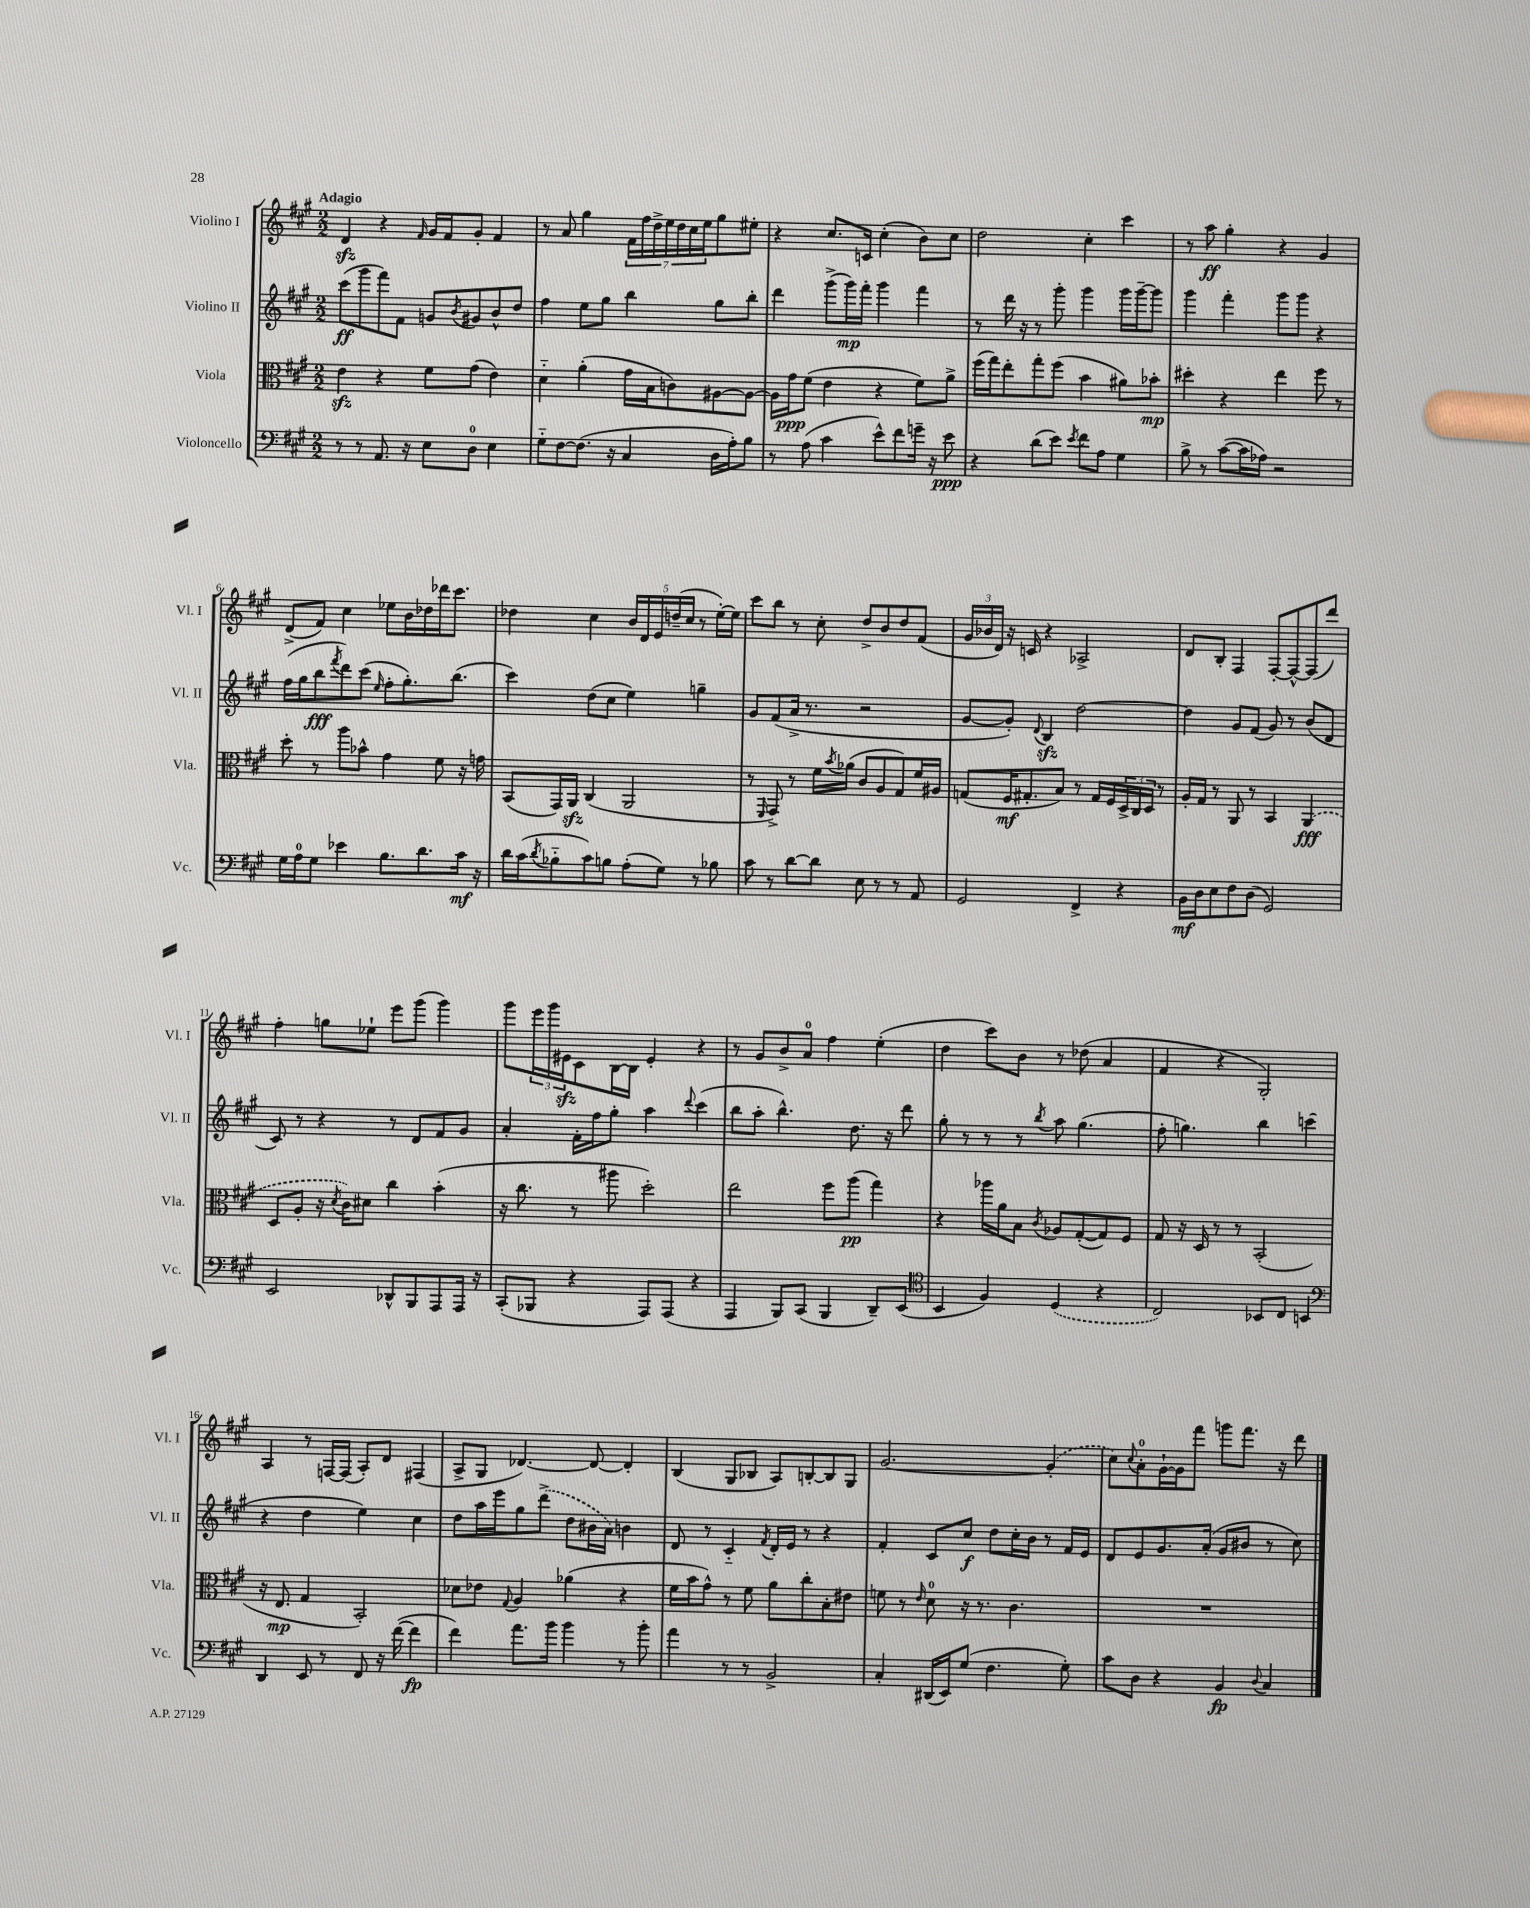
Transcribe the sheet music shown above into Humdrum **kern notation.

**kern	**dynam	**kern	**dynam	**kern	**dynam	**kern	**dynam
*part4	*part4	*part3	*part3	*part2	*part2	*part1	*part1
*staff4	*staff4	*staff3	*staff3	*staff2	*staff2	*staff1	*staff1
*I"Violoncello	*	*I"Viola	*	*I"Violino II	*	*I"Violino I	*
*I'Vc.	*	*I'Vla.	*	*I'Vl. II	*	*I'Vl. I	*
*clefF4	*	*clefC3	*	*clefG2	*	*clefG2	*
*k[f#c#g#]	*	*k[f#c#g#]	*	*k[f#c#g#]	*	*k[f#c#g#]	*
*M2/2	*	*M2/2	*	*M2/2	*	*M2/2	*
=1	=1	=1	=1	=1	=1	=1	=1
!	!	!	!	!	!	!LO:TX:a:B:t=Adagio	!
8r	.	4ezz\	.	(8ccc#\L	ff	4dzz/	.
8r	.	.	.	8ggg#\	.	.	.
8.AA/	.	4r	.	8fff#\)	.	4r	.
.	.	.	.	8f#\J	.	.	.
16r	.	.	.	.	.	.	.
.	.	.	.	.	.	16qqf#/	.
8E\L	.	8f#\L	.	8gn/L	.	16g#/LL	.
.	.	.	.	.	.	16f#/J	.
.	.	.	.	8qb/	.	.	.
8D\J	.	(8g#\J	.	8g#X/	.	8g#'/J	.
4E\	.	4e\)	.	8b^^/	.	4f#/	.
.	.	.	.	8dd/J	.	.	.
=2	=2	=2	=2	=2	=2	=2	=2
8G#\L	.	4d\	.	4ff#\	.	8r	.
[8F#\	.	.	.	.	.	8a/	.
(8.F#\J]	.	(4a'\	.	8ee\L	.	4gg#\	.
.	.	.	.	8gg#\J	.	.	.
16r	.	.	.	.	.	.	.
4C#/	.	16g#\LL	.	4bb\	.	28f#\LL	.
.	.	.	.	.	.	28ff#\	.
.	.	16B\J	.	.	.	.	.
.	.	.	.	.	.	28dd^\	.
.	.	.	.	.	.	28ee\	.
.	.	8cn\)	.	.	.	.	.
.	.	.	.	.	.	28dd\	.
.	.	.	.	.	.	28cc#\	.
.	.	.	.	.	.	28ee\J	.
16D\LL	.	[8A#X\	.	8gg#\L	.	8gg#\	.
16A'\J)	.	.	.	.	.	.	.
8B\J	.	8A#\J_	.	8bb'\J	.	8ee#X'\J	.
=3	=3	=3	=3	=3	=3	=3	=3
8r	.	16A#\LL]	.	4ddd\	.	4r	.
.	.	16g#\J	ppp	.	.	.	.
(8A\	.	(8f#\J	.	.	.	.	.
4c#\	.	4e\	.	(8ggg#^\L	.	8.cc#/L	.
.	.	.	.	16ggg#\L)	mp	.	.
.	.	.	.	16fff#'\JJ	.	16cn/Jk	.
8e^^\L)	.	4r	.	4ggg#\	.	(4cc#'\	.
8f#\	.	.	.	.	.	.	.
16gn~\Jk	.	8f#\L)	.	4fff#\	.	8b\L)	.
16r	.	.	.	.	.	.	.
8e\	ppp	8a^\J	.	.	.	8cc#\J	.
=4	=4	=4	=4	=4	=4	=4	=4
4r	.	(16ff#\LL	.	8r	.	2dd\	.
.	.	16gg#\J)	.	.	.	.	.
.	.	8ee'\	.	16ddd\	.	.	.
.	.	.	.	16r	.	.	.
(8d\L	.	8gg#'\	.	8r	.	.	.
8e\J)	.	(8ff#\J	.	8ggg#'\	.	.	.
8qe/	.	.	.	.	.	.	.
8f#\L	.	4b\	.	4ggg#\	.	4cc#'\	.
8A\J	.	.	.	.	.	.	.
4G#\	.	8a#X\L)	.	16ggg#\LL	.	4ccc#\	.
.	.	.	.	[16ggg#~\J	.	.	.
.	.	8b-X'\J	mp	8ggg#\J]	.	.	.
=5	=5	=5	=5	=5	=5	=5	=5
8B^\	.	4dd#X'\	.	4ggg#\	.	8r	.
8r	.	.	.	.	.	8aa\	ff
([8c#\L	.	4r	.	4fff#'\	.	4gg#'\	.
16c#\L]	.	.	.	.	.	.	.
16A-X\JJ)	.	.	.	.	.	.	.
2r	.	4ee\	.	8ggg#\L	.	4r	.
.	.	.	.	8ggg#\J	.	.	.
.	.	8ff#\	.	4r	.	4g#/	.
.	.	8r	.	.	.	.	.
!!LO:LB:g=z
=6	=6	=6	=6	=6	=6	=6	=6
16G#\LL	.	8dd'\	.	(16ff#\LL	.	(8d^/L	.
16A\J	.	.	.	16gg#\J	.	.	.
8G#\J	.	8r	.	8bb\	fff	8f#/J)	.
.	.	.	.	8qfff#/	.	.	.
4e-X\	.	8aa\L	.	8ddd\)	.	4cc#\	.
.	.	8b-X^^\J	.	(8ccc#\J	.	.	.
.	.	.	.	16qqee/	.	.	.
8.B\L	.	4g#\	.	8ff#'\L	.	8ee-X\L	.
.	.	.	.	8.gg#'\)	.	16b\L	.
8.d\	.	.	.	.	.	16dd-X\	.
.	.	8f#\	.	.	.	16ddd-X\J	.
.	.	.	.	(8.bb\J	.	8.ccc#\J	.
16c#\Jk	mf	16r	.	.	.	.	.
16r	.	16gn\	.	.	.	.	.
=7	=7	=7	=7	=7	=7	=7	=7
16d\LL	.	(8BB/L	.	4ccc#\)	.	4dd-X\	.
(16c#\J	.	.	.	.	.	.	.
8qd/	.	.	.	.	.	.	.
8B-X\	.	16GG#/L)	.	.	.	.	.
.	.	16AAzz/JJ	.	.	.	.	.
8c#\)	.	(4C#/	.	(8dd\L	.	4cc#\	.
8Bn\J	.	.	.	8cc#\J	.	.	.
(8A'\L	.	2AA/	.	4ee\)	.	20b/LL	.
.	.	.	.	.	.	20d/	.
.	.	.	.	.	.	20e/	.
8G#\J)	.	.	.	.	.	.	.
.	.	.	.	.	.	(20ddn~/	.
.	.	.	.	.	.	20cc#/JJ	.
8r	.	.	.	4ggn~\	.	8r	.
8B-X\	.	.	.	.	.	[16ee'\LL)	.
.	.	.	.	.	.	16ee\JJ]	.
=8	=8	=8	=8	=8	=8	=8	=8
8c#\	.	8r	.	8g#/L	.	8ccc#\L	.
.	.	16qqFF#/	.	.	.	.	.
8r	.	8GG#^/)	.	(8f#/	.	8bb\J	.
[8d\L	.	8r	.	16a^/Jk	.	8r	.
.	.	.	.	8.r	.	.	.
8d\J]	.	16f#\LL	.	.	.	8cc#'\	.
.	.	8qb/	.	.	.	.	.
.	.	(16a-X\JJ	.	.	.	.	.
8E\	.	8c#/L	.	2r	.	8dd^/L	.
8r	.	8A/	.	.	.	8b/	.
8r	.	8G#/)	.	.	.	8dd/	.
8AA/	.	16f#/L	.	.	.	(8f#/J	.
.	.	16A#X/JJ	.	.	.	.	.
=9	=9	=9	=9	=9	=9	=9	=9
2GG#/	.	(8Gn/L	.	[8g#/L	.	24g#/LL	.
.	.	.	.	.	.	24b-X/	.
.	.	.	.	.	.	24d/JJ)	.
.	.	16F#/K	mf	8g#'/J])	.	16r	.
.	.	8.G#X'/	.	.	.	16cn/	.
.	.	.	.	8qqd/	.	.	.
.	.	.	.	4Bzz/	.	4r	.
.	.	8B/J)	.	.	.	.	.
4FF#^/	.	8r	.	[2dd\	.	2A-X^/	.
.	.	16G#/LL	.	.	.	.	.
.	.	16F#/	.	.	.	.	.
4r	.	24D^/	.	.	.	.	.
.	.	24C#/	.	.	.	.	.
.	.	24D/JJ	.	.	.	.	.
.	.	8r	.	.	.	.	.
=10	=10	=10	=10	=10	=10	=10	=10
16BB\LL	mf	16A'/LL	.	4dd\]	.	8d/L	.
16D\J	.	16G#/JJ	.	.	.	.	.
8E\	.	8r	.	.	.	8B'/J	.
8F#\	.	8AA/	.	8g#/L	.	4F#/	.
(8D\J	.	8r	.	(8f#/J	.	.	.
2GG#/)	.	4BB/	.	8g#/)	.	[8F#'/L	.
.	.	.	.	8r	.	8F#^^/_	.
.	.	(4AA/	fff	(8b/L	.	(8F#/]	.
.	.	.	.	8d/J	.	8ddd/J)	.
!!LO:LB:g=z
=11	=11	=11	=11	=11	=11	=11	=11
2EE/	.	8D/L	.	8c#/)	.	4ff#'\	.
.	.	8A'/J	.	8r	.	.	.
.	.	16r	.	4r	.	8ggn\L	.
.	.	8qd/	.	.	.	.	.
.	.	16c#\KL)	.	.	.	.	.
.	.	8d#X\J	.	.	.	8ee-X`\J	.
8DD-X^^/L	.	4cc#\	.	8r	.	8eee\L	.
8BBB/	.	.	.	8d/L	.	(8ggg#\J	.
8AAA/	.	(4b'\	.	8f#/	.	4ggg#\)	.
16AAA/Jk	.	.	.	8g#/J	.	.	.
16r	.	.	.	.	.	.	.
=12	=12	=12	=12	=12	=12	=12	=12
(8CC#'/L	.	16r	.	4a'/	.	8ggg#\L	.
.	.	8.cc#\	.	.	.	.	.
8BBB-X/J	.	.	.	.	.	24eee\L	.
.	.	.	.	.	.	24ggg#\	.
.	.	.	.	.	.	24e#Xzz\J	.
4r	.	8r	.	16f#'\LL	.	8c#\	.
.	.	.	.	16ff#\J	.	.	.
.	.	8aa#X\	.	8gg#'\J	.	[16B\L	.
.	.	.	.	.	.	16B\JJ]	.
8AAA/L)	.	2dd'\)	.	4aa\	.	4e#'/	.
(8AAA/J	.	.	.	.	.	.	.
.	.	.	.	8qqddd/	.	.	.
4r	.	.	.	(4ccc#\	.	4r	.
=13	=13	=13	=13	=13	=13	=13	=13
4AAA/	.	2ee\	.	8bb\L	.	8r	.
.	.	.	.	8aa'\J	.	8g#/L	.
8BBB/L)	.	.	.	4.bb^^\)	.	8b^/	.
(8CC#/J	.	.	.	.	.	8a/J	.
4BBB/	.	8ff#\L	.	.	.	4ff#\	.
.	.	(8aa\J	pp	8.dd\	.	.	.
8DD~/L)	.	4gg#\)	.	.	.	(4ee'\	.
.	.	.	.	16r	.	.	.
(8EE/J	.	.	.	8ddd\	.	.	.
=14	=14	=14	=14	=14	=14	=14	=14
*clefC4	*	*	*	*	*	*	*
4BB/	.	4r	.	8gg#'\	.	4dd\	.
.	.	.	.	8r	.	.	.
4F#/)	.	16aa-X\LL	.	8r	.	8ccc#\L)	.
.	.	16a\J	.	.	.	.	.
.	.	8B\J	.	8r	.	8b\J	.
.	.	8qc#/	.	8qbb/	.	.	.
(4D/	.	8A-X/L	.	8aa\	.	8r	.
.	.	([8G#'/	.	(4.gg#\	.	(8dd-X\	.
4r	.	8G#/])	.	.	.	4a/	.
.	.	8F#/J	.	.	.	.	.
=15	=15	=15	=15	=15	=15	=15	=15
2C#/)	.	8G#/	.	8ff#'\	.	4f#/	.
.	.	16r	.	4.ggn\)	.	.	.
.	.	16D/	.	.	.	.	.
.	.	8r	.	.	.	4r	.
.	.	8r	.	.	.	.	.
8BB-X/L	.	(2BB'/	.	4bb\	.	2G#'/)	.
8C#/J	.	.	.	.	.	.	.
4BBn/	.	.	.	(4cccn\	.	.	.
!!LO:LB:g=z
=16	=16	=16	=16	=16	=16	=16	=16
*clefF4	*	*	*	*	*	*	*
4DD/	.	16r	.	4r	.	4A/	.
.	.	8.E/	mp	.	.	.	.
8EE/	.	4G#/	.	4dd\	.	8r	.
8r	.	.	.	.	.	[16Fn/LL	.
.	.	.	.	.	.	(16F/JJ]	.
8FF#/	.	2BB'/)	.	4ee\)	.	8A'/L)	.
16r	.	.	.	.	.	8d/J	.
([16f#\	.	.	.	.	.	.	.
4f#\]	fp	.	.	4cc#\	.	(4F#X/	.
=17	=17	=17	=17	=17	=17	=17	=17
4f#\)	.	8d-X\L	.	8dd\L	.	8A^/L	.
.	.	8e-X\J	.	16aa\L	.	8G#/J	.
.	.	.	.	16eee\J	.	.	.
.	.	8qqG#/	.	.	.	.	.
8.a\L	.	4A/	.	8gg#\	.	[4.d-X/)	.
.	.	.	.	(8ddd^\J	.	.	.
16b\Jk	.	.	.	.	.	.	.
4b\	.	(4a-X\	.	8dd\L	.	.	.
.	.	.	.	16b#X\L	.	8d-/_	.
.	.	.	.	16a\JJ)	.	.	.
8r	.	4r	.	4bn\	.	4d-'/]	.
8b'\	.	.	.	.	.	.	.
=18	=18	=18	=18	=18	=18	=18	=18
4a\	.	16f#\LL	.	8d/	.	(4B/	.
.	.	16b\J	.	.	.	.	.
.	.	8g#^^\J)	.	8r	.	.	.
8r	.	8r	.	4c#/	.	8G#/L	.
8r	.	8f#\	.	.	.	8B-X/J	.
.	.	.	.	8qf#/	.	.	.
2BB^/	.	8a\L	.	16d'/LL	.	8A/L)	.
.	.	.	.	16e/JJ	.	.	.
.	.	8cc#'\	.	8r	.	[8Bn'/	.
.	.	8B'\	.	4r	.	8B/]	.
.	.	8e#X\J	.	.	.	8G#/J	.
=19	=19	=19	=19	=19	=19	=19	=19
4C#'/	.	8fn\	.	4f#'/	.	[2.g#/	.
.	.	8r	.	.	.	.	.
.	.	16qqe/	.	.	.	.	.
(16DD#X/LL	.	8d\	.	8c#/L	.	.	.
16EE/J)	.	.	.	.	.	.	.
(8G#/J	.	16r	.	8cc#/J	f	.	.
.	.	8.r	.	.	.	.	.
4.F#\	.	.	.	8dd\L	.	.	.
.	.	4.c#\	.	16cc#'\L	.	.	.
.	.	.	.	16b\JJ	.	.	.
.	.	.	.	8r	.	(4g#'/]	.
8G#'\)	.	.	.	16f#/LL	.	.	.
.	.	.	.	16e/JJ	.	.	.
=20	=20	=20	=20	=20	=20	=20	=20
8c#\L	.	1r	.	8d/L	.	8cc#\L)	.
.	.	.	.	.	.	8qqcc#/	.
8D\J	.	.	.	8e/	.	8a'\	.
4r	.	.	.	8.g#/	.	[16g#`\L	.
.	.	.	.	.	.	16g#\J]	.
.	.	.	.	.	.	8fff#\J	.
.	.	.	.	(16a'/Jk	.	.	.
4BB/	fp	.	.	8g#/L	.	8gggn\L	.
.	.	.	.	8b#X/J	.	8.fff#\J	.
8qqD/	.	.	.	.	.	.	.
4C#/	.	.	.	8r	.	.	.
.	.	.	.	.	.	16r	.
.	.	.	.	8cc#\)	.	8ddd\	.
==	==	==	==	==	==	==	==
*-	*-	*-	*-	*-	*-	*-	*-
